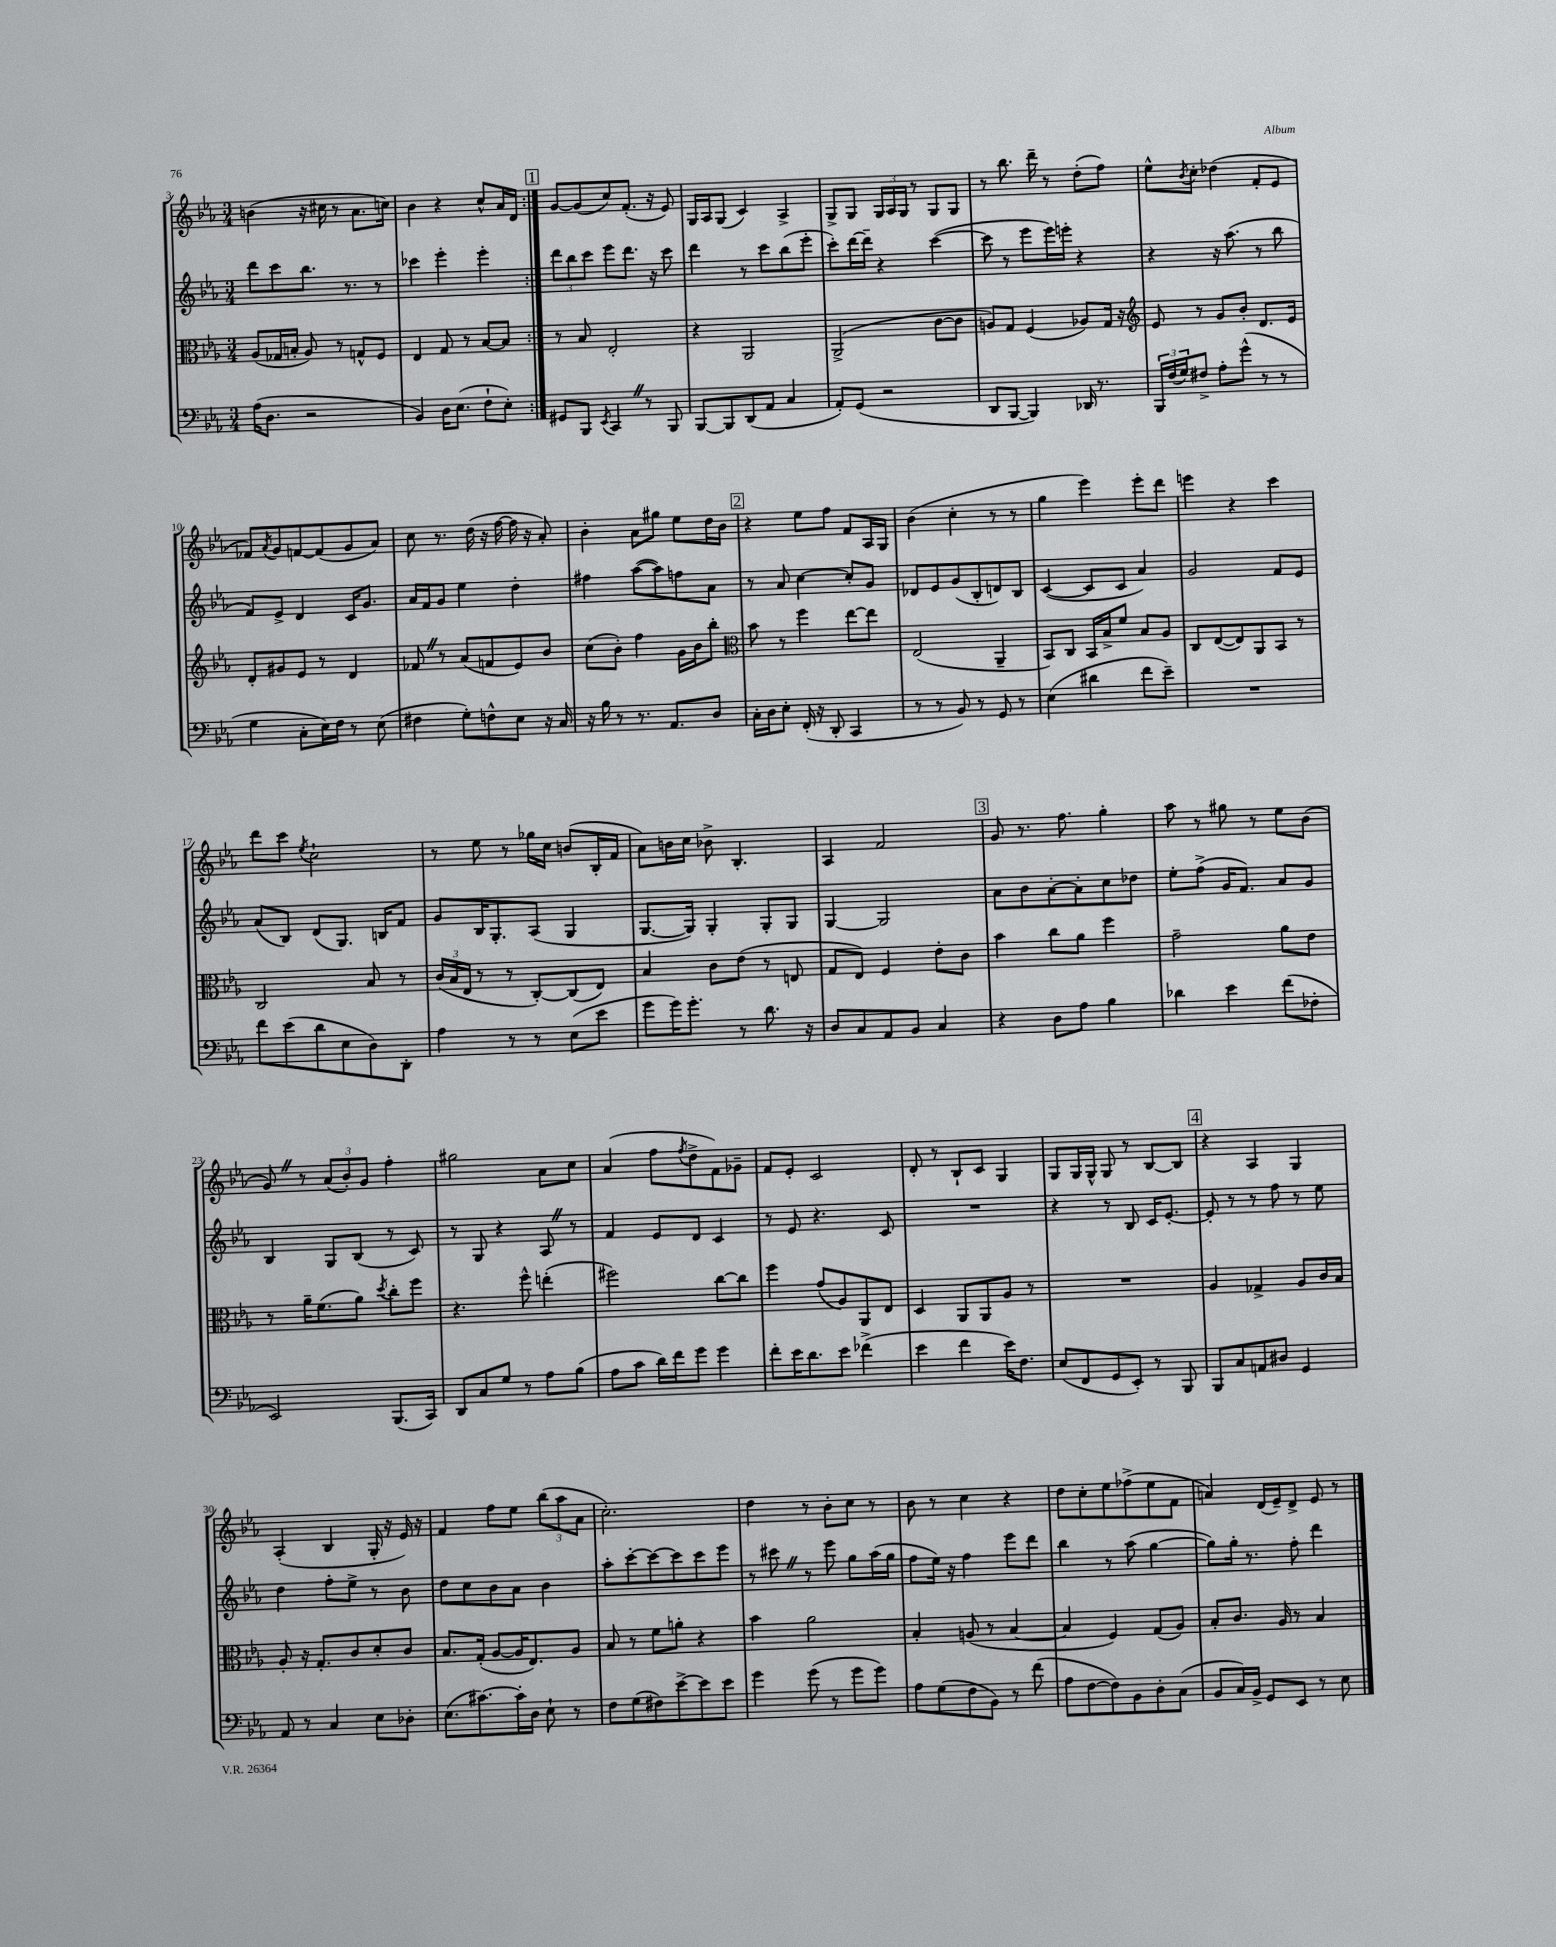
<<
\new StaffGroup <<
\new Staff = "s0" {
    \clef treble \key ees \major \numericTimeSignature \time 3/4
    \repeat volta 2 { b'4( r16 cis''16 r8 aes'8. c''16) |
    bes'4 r4 c''8-^ aes'16 d'16 | }
    \mark \markup { \box "1" } g'8~ g'8( c''8) f'8.-.( r16 ees'8) |
    g16 aes16 g8( c'4) aes4-> |
    g8-> g8 \tuplet 3/2 { g16 aes16 g16 } r8 g8 g8 |
    r8 bes''8. d'''16-- r8 d''8-.( f''8) |
    ees''8-^ \acciaccatura { bes'8 } c''8-. des''4( f'8-. ees'8 |
    fes'8) \acciaccatura { aes'8 } g'8 f'8~ f'8( g'8 aes'8) |
    c''8 r8. d''16( r16 f''16~ f''16 r16 aes'8-.) |
    bes'4-. aes'8 gis''8 ees''8 d''16 bes'16 |
    \mark \markup { \box "2" } r4 ees''8 f''8 f'8 aes16 g16 |
    bes'4( c''4-. r8 r8 |
    g''4 ees'''4) ees'''8-. d'''8 |
    e'''4 r4 c'''4 |
    d'''8 c'''8 \acciaccatura { ees''8 } c''2-! |
    r8 ees''8 r8 ges''16 c''16 b'8( bes16-. f'16 |
    aes'8) b'16 c''16 bes'8-> bes4.-. |
    aes4 f'2 |
    \mark \markup { \box "3" } g'8 r8. f''8. g''4-. |
    aes''8 r8 gis''8 r8 ees''8 bes'8( |
    g'8) \once \override BreathingSign.text = \markup { \musicglyph "scripts.caesura.straight" } \breathe r8 \tuplet 3/2 { aes'8( bes'8-.) g'8 } f''4-. |
    gis''2 aes'8 c''8 |
    aes'4( f''8 \acciaccatura { f''8 } d''8-> f'8) ges'8-- |
    f'8 ees'8-. c'2 |
    d'8-. r8 bes8-! c'8 g4 |
    g8 g16 g16-^ g8 r8 bes8~ bes8 |
    \mark \markup { \box "4" } r4 aes4 g4 |
    aes4-.( bes4 g16-. r16 ees'16) r16 |
    f'4 f''8 ees''8 \tuplet 3/2 { bes''8( aes''8 aes'8 } |
    c''2.-.) |
    d''4 r8 bes'8-. c''8 r8 |
    bes'8 r8 c''4 r4 |
    d''8 c''8-. ees''8 fes''8->( ees''8 f'8 |
    a'4) d'16( ees'16--) d'8-> ees'8 r8 \bar "|." |
}
\new Staff = "s1" {
    \clef treble \key ees \major \numericTimeSignature \time 3/4
    \repeat volta 2 { d'''8 c'''8 bes''8. r8. r8 |
    ces'''4 ees'''4-. ees'''4-. | }
    \mark \markup { \box "1" } \tuplet 3/2 { d'''8 bes''8 c'''8 } ees'''8 d'''8. r16 c'''8 |
    d'''4 r8 c'''8 bes''8( ees'''8-. |
    c'''8-.) d'''16~ d'''16-- r4 c'''4~( |
    c'''8 r8 ees'''8 ees'''16) e'''16-. r4 |
    r4 r16 aes''8.( r8 bes''8 |
    f'8) ees'8-> d'4 c'16 g'8. |
    aes'16 f'16 g'8 ees''4 d''4-. |
    fis''4 aes''8~( aes''8) f''8 aes'8 |
    \mark \markup { \box "2" } r8 aes'8 c''4~ c''8-. g'8 |
    des'8 ees'8 g'8( bes8-. d'8) bes8 |
    c'4~( c'8 c'8 aes'4) |
    g'2 f'8 ees'8 |
    aes'8( bes8) d'8( g8.) b16 f'8 |
    g'8 bes16 g8.-. aes8( g4 |
    g8.~ g16) g4-. g8-. g8 |
    g4~ g2 |
    \mark \markup { \box "3" } aes'8 bes'8 aes'8~-. aes'8-. c''8 des''8 |
    ees''8-. f''8->( g'16 f'8.) aes'8 g'8 |
    bes4 g8 bes8( r8 c'8) |
    r8 g8 r4 aes8 \once \override BreathingSign.text = \markup { \musicglyph "scripts.caesura.straight" } \breathe r8 |
    f'4 ees'8 d'8 c'4 |
    r8 ees'8 r4. c'8 |
    R2. |
    r4 r8 bes8 c'16 ees'8.~-. |
    \mark \markup { \box "4" } ees'8-. r8 r8 f''8 r8 ees''8 |
    d''4 f''8-. ees''8-> r8 bes'8 |
    d''8 c''8 bes'8 aes'8 bes'4 |
    aes''8-. c'''8~-. c'''8~ c'''8 c'''8 ees'''8 |
    r8 cis'''8 \once \override BreathingSign.text = \markup { \musicglyph "scripts.caesura.straight" } \breathe r8 ees'''8 g''8 aes''16( g''16 |
    f''8 ees''16) r16 f''4 ees'''8 d'''8 |
    bes''4 r8 aes''8( g''4~ |
    g''8) g''16-. r8. f''8-. d'''4 \bar "|." |
}
\new Staff = "s2" {
    \clef alto \key ees \major \numericTimeSignature \time 3/4
    \repeat volta 2 { aes8( ges16 b16-. aes8) r8 g8-^ f8 |
    ees4 g8 r8 bes8~ bes8 | }
    \mark \markup { \box "1" } r8 bes8 ees2-. |
    r4 aes,2 |
    aes,2->( c'8~ c'8 |
    a8) g8 f4( aes8) g16 r16 |
    \clef treble ees'8 r8 g'8 bes'8-. d'8. ees'16 |
    d'8-. gis'8 ees'8 r8 d'4 |
    fes'8 \once \override BreathingSign.text = \markup { \musicglyph "scripts.caesura.straight" } \breathe r8 aes'8( f'8 ees'8) bes'8 |
    c''8( bes'8-.) f''4 g'16 bes'16 bes''8-. |
    \mark \markup { \box "2" } \clef alto bes'8 r8 f''4 ees''8~ ees''8 |
    ees2( aes,4-- |
    bes,8) c8 bes,16 bes16-> f'8 bes8 aes8 |
    c8 ees8~( ees8) aes,8 bes,8 r8 |
    c2 bes8 r8 |
    \tuplet 3/2 { c'16( bes16 ees16 } r8 r8 c8~-.) c8( ees8) |
    bes4 c'8 ees'8( r8 e8 |
    g8 ees8) f4 ees'8-. c'8 |
    \mark \markup { \box "3" } bes'4 c''8 aes'8 f''4 |
    g'2-- aes'8 ees'8 |
    r8 aes'16-- f'8.( aes'8) \acciaccatura { d''8 } c''8-. f''8 |
    r4. f''8-^ e''4-.( |
    fis''2) c''8~ c''8 |
    f''4 g'8( aes8) aes,8 ees8 |
    d4 aes,8 aes,8 aes8 r8 |
    R2. |
    \mark \markup { \box "4" } aes4 ges4-> aes8 c'16 bes16 |
    aes8-. r16 g8.-. c'8 d'8-. c'8 |
    bes8. g16-.( aes8~ aes16 ees8.) aes8 |
    bes8 r8 f'8 a'8-. r4 |
    bes'4 aes'2 |
    bes4-. a8( r8 bes4~ |
    bes4 f4) g8( aes8) |
    bes8-. c'8. aes16 r8 bes4 \bar "|." |
}
\new Staff = "s3" {
    \clef bass \key ees \major \numericTimeSignature \time 3/4
    \repeat volta 2 { aes16( d8. r2 |
    bes,4) d16 ees8.( f8-! ees8-.) | }
    \mark \markup { \box "1" } gis,8 bes,,8 \acciaccatura { ees,8 } c,4 \once \override BreathingSign.text = \markup { \musicglyph "scripts.caesura.straight" } \breathe r8 bes,,8 |
    bes,,8~ bes,,8 d,8( aes,8 c4 |
    aes,8-.) g,8( r2 |
    d,8 bes,,8~ bes,,4) des,16 r8. |
    \tuplet 3/2 { bes,,16 f16( g16) } fis8-> aes8-. g'8-^( r8 r8 |
    g4 c8-. ees16) f16 r8 ees8( |
    fis4 g8-.) f8-^ ees8 r16 c16 |
    r16 bes16 r8 r8. aes,8. d8 |
    \mark \markup { \box "2" } c16-. d16 ees8-. f,16-.( r16 d,8-. c,4 |
    r8 r8 bes,8) r8 g,8 r8 |
    ees4( dis'4 f'8 ees'8--) |
    R2. |
    f'8 ees'8( d'8 ees8 d8) d,8-. |
    aes4 r8 r8 ees8( ees'8 |
    g'8 g'16) g'8.-. r8 d'8. r16 |
    d8 c8 aes,8 bes,8 c4 |
    \mark \markup { \box "3" } r4 d8 aes8 bes4 |
    des'4 ees'4 f'8( fes8-. |
    ees,2) bes,,8.( c,16) |
    d,8 c8 g8 r8 aes8 bes8( |
    aes8 c'8 d'16) f'16 g'8 g'4 |
    f'8-. ees'16 d'8. ees'8 fes'4->( |
    ees'4 f'4 ees'16) f8. |
    ees8( f,8 g,8 ees,8-.) r8 bes,,8 |
    \mark \markup { \box "4" } bes,,8 c8 a,8 dis8 g,4 |
    aes,8 r8 c4 ees8 des8-. |
    ees8.( cis'8.~) cis'16-. d16 ees8-! r8 |
    f8 g8( fis8) ees'8~-> ees'8 ees'8 |
    g'4 g'8( r8 g'8 g'8) |
    aes8 g8( f8 bes,8) r8 f'8( |
    aes8 f8~ f8) bes,8 d8-. c8( |
    bes,8 c16) bes,16-> g,8 ees,8 r8 ees8 \bar "|." |
}
>>
>>
\layout { \context { \Score currentBarNumber = #3 } }
